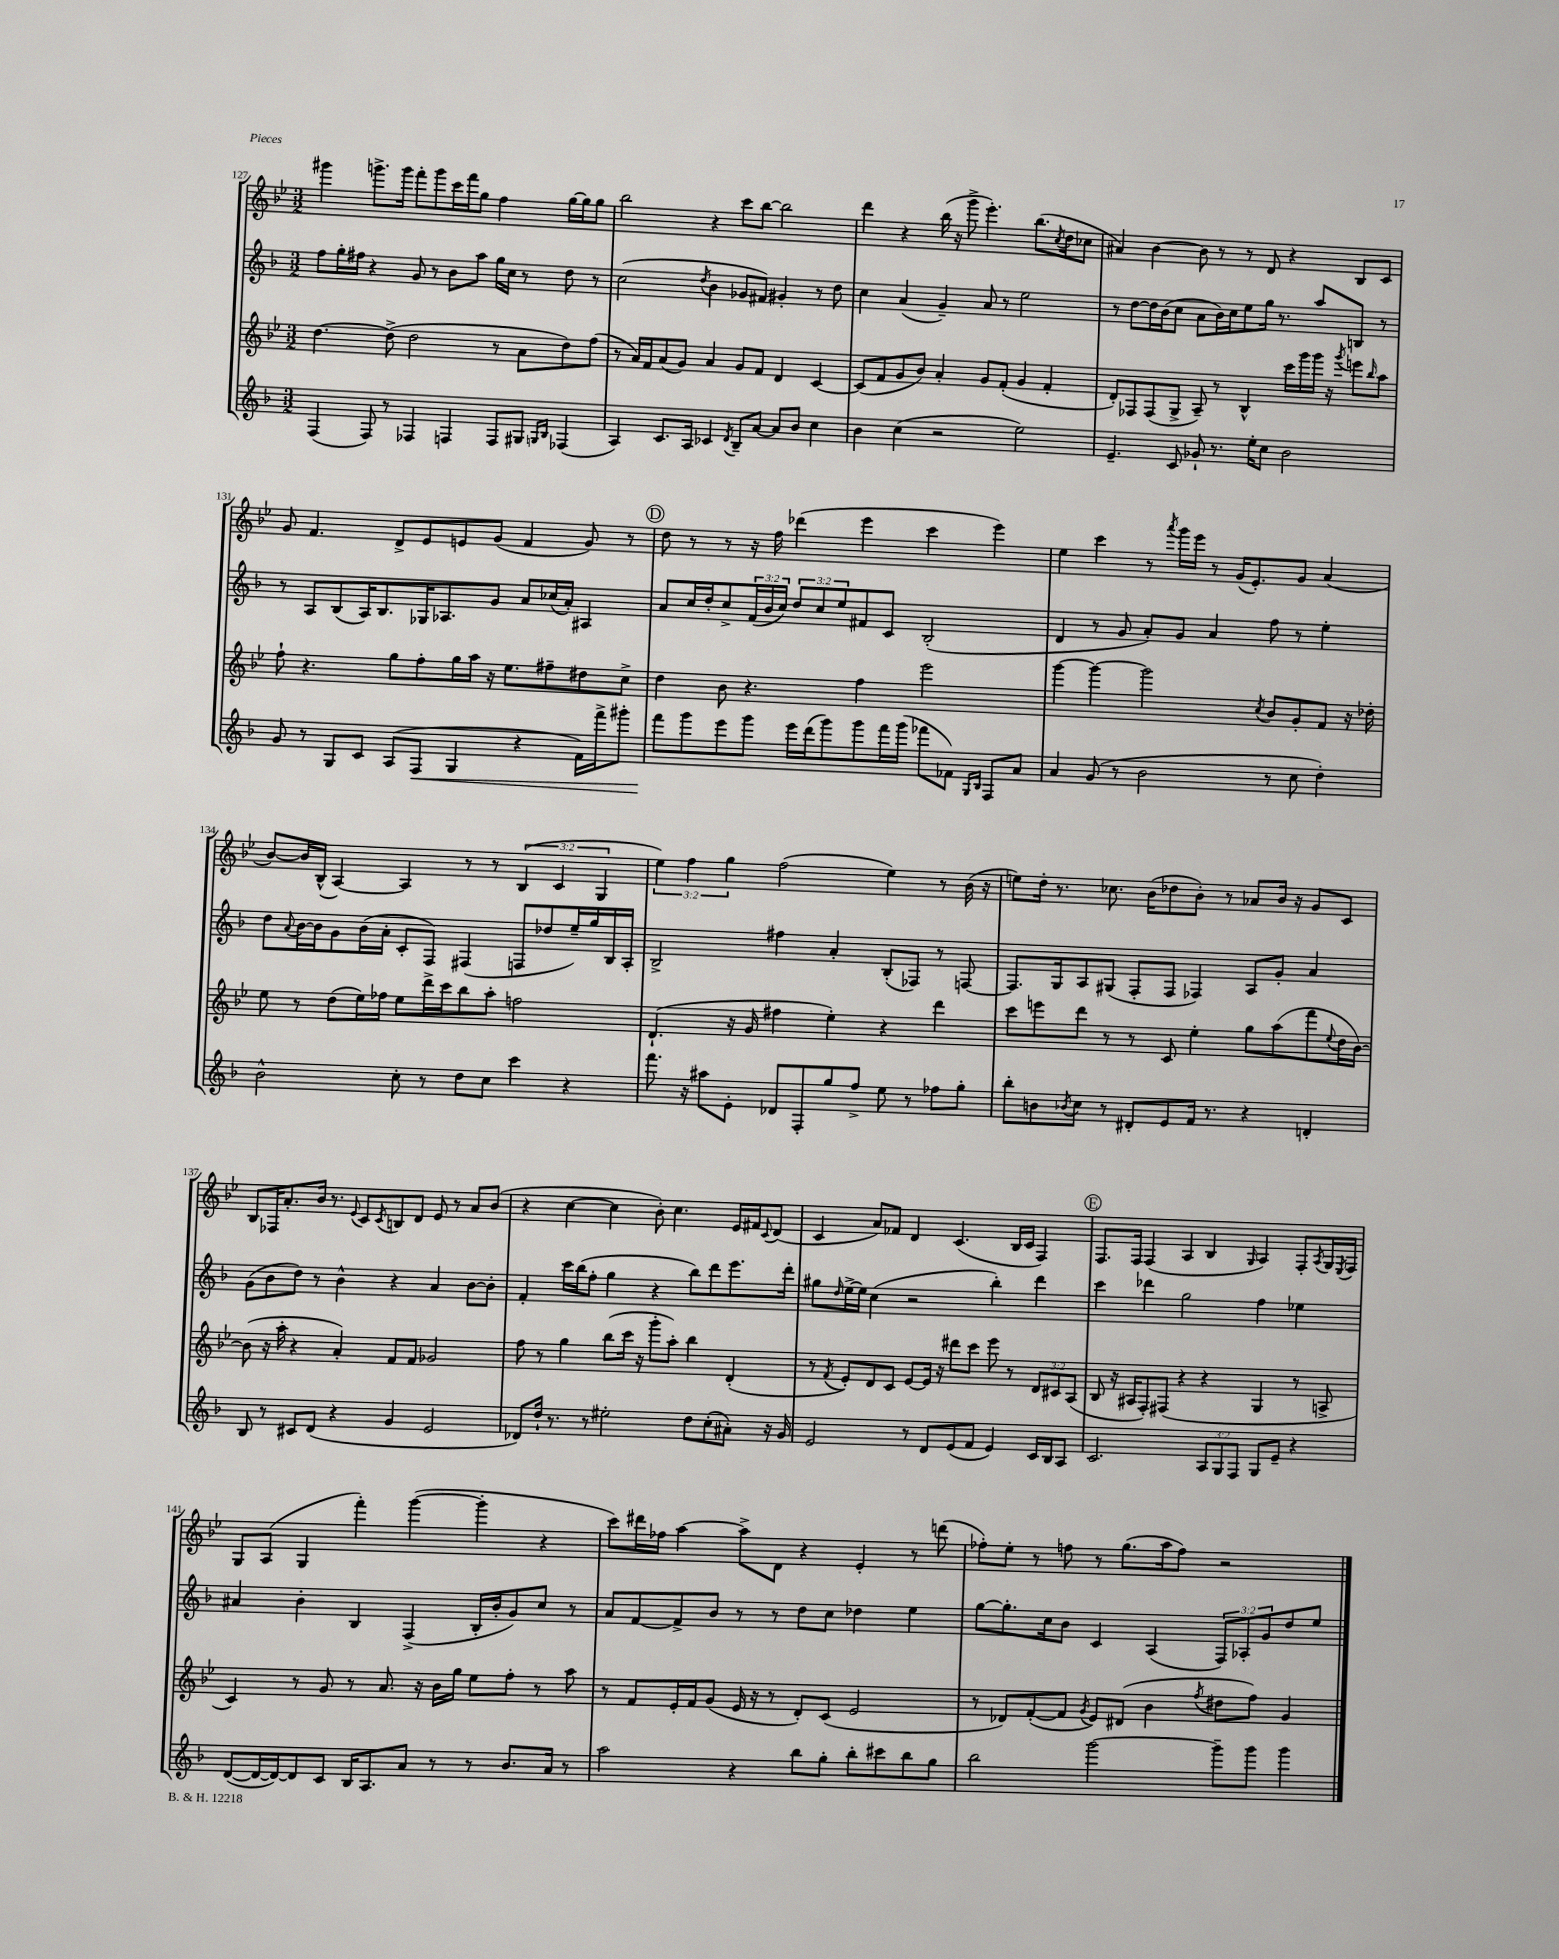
<<
\new StaffGroup <<
\new Staff = "s0" {
    \clef treble \key bes \major \numericTimeSignature \time 3/2 \override Staff.TupletNumber.text = #tuplet-number::calc-fraction-text
    gis'''4 g'''8.-> g'''16 f'''8-. g'''8 c'''16 f'''16 g''8 f''4 g''16~ g''16 g''8 |
    bes''2 r4 c'''8 bes''8~ bes''2 |
    d'''4 r4 bes''16( r16 g'''8-> ees'''4.-.) bes''8.( \acciaccatura { c''8 } d''16 ces''8 |
    ais'4) bes'4~ bes'8 r8 r8 d'8 r4 bes8 c'8 |
    g'8 f'4. d'8-> ees'8 e'8 g'8( f'4 g'8) r8 |
    \mark \markup { \circle "D" } d''8 r8 r8 r16 f''16 des'''4( ees'''4 c'''4 ees'''4) |
    ees''4 c'''4 r8 \acciaccatura { a'''8 } g'''16 ees'''16 r8 g'16( ees'8.-.) g'8 a'4( |
    bes'8~) bes'16 bes16-^( a4~) a4 r8 r8 \tuplet 3/2 { bes4( c'4 g4 } |
    \tuplet 3/2 { ees''4) f''4 g''4 } f''2( ees''4) r8 bes'16( r16 |
    e''8) d''16-. r8. ces''8. bes'16( des''8 bes'8-.) r8 aes'8 bes'16 r16 g'8 c'8 |
    bes8 fes16 a'8.-. bes'16 r8. \appoggiatura { ees'8 } c'8 \acciaccatura { c'8 } b8 d'8 ees'8 r8 a'8 bes'8( |
    r4 c''4~ c''4 bes'8-.) c''4. ees'16 fis'16 \appoggiatura { c'8 } d'8( |
    c'4 a'8) fes'8 d'4 c'4.( bes16 c'16 f4) |
    \mark \markup { \circle "E" } f8. f16 f4( a4 bes4 \grace { g16 } a4) f8-. \acciaccatura { a8 } g16 \acciaccatura { ees8 } f16 |
    g8 a8( g4 f'''4-.) g'''4~( g'''4-. r4 |
    c'''8) dis'''16 fes''16 a''4~ a''8-> d'8 r4 ees'4-. r8 d'''8( |
    fes''8-.) ees''8-. r8 f''8 r8 g''8.( a''16 f''8) r2 \bar "|." |
}
\new Staff = "s1" {
    \clef treble \key f \major \numericTimeSignature \time 3/2 \override Staff.TupletNumber.text = #tuplet-number::calc-fraction-text
    f''8 g''16-. fis''16 r4 g'8 r8 bes'8 a''8 g''16 c''16 r8 d''8 r8 |
    c''2( \acciaccatura { d''8 } bes'4 ges'8 fis'8) gis'4-. r8 d''8 |
    c''4 a'4( g'4--) a'8 r8 e''2 |
    r8 d''8~ d''16 bes'16( c''8 a'8 bes'16) c''16 e''8 g''16 r8. a''8 b8 r8 |
    r8 a8 bes8( a16) bes8. ges16 aes8. g'8 a'8 ces''16( a'16-.) ais4 |
    \mark \markup { \circle "D" } a'8 c''16 d''16-. c''8-> \tuplet 3/2 { f'16( bes'16 c''16) } \tuplet 3/2 { d''8 c''8 e''8 } fis'8 c'8 bes2-.( |
    d'4 r8 g'8 a'8-.) g'8 a'4 f''8 r8 e''4-. |
    d''8 \appoggiatura { a'8 } bes'16~ bes'16 g'8 bes'16( a'16-. c'8-. f8) fis4( f8 des''8 e''16--) g''16 bes16 a16-. |
    bes2-> fis''4 a'4-. bes8-.( fes8) r8 f8~ |
    f8. g16 a8 gis8( f8-. f8 fes4) a8 g'8-. a'4 |
    g'8( bes'8 d''8) r8 bes'4-^ r4 a'4 bes'8~ bes'8-. |
    f'4-. c'''16 bes''16( f''8-. g''4 r4 bes''8) d'''8 e'''8. d'''16-. |
    gis''8 \grace { d''16 } e''16~-> e''16 c''4( r2 bes''4-.) d'''4 |
    \mark \markup { \circle "E" } c'''4 des'''4 g''2 f''4 ees''4 |
    ais'4 bes'4-. bes4 f4->( bes16-. bes'16-. g'8) c''8 r8 |
    a'8 f'8~ f'8-> bes'8 r8 r8 d''8 c''8 des''4 e''4 |
    g''8~ g''8.-. c''16 bes'8 c'4 a4( \tuplet 3/2 { f8) aes8-. g'8 } d''8 e''8 \bar "|." |
}
\new Staff = "s2" {
    \clef treble \key bes \major \numericTimeSignature \time 3/2 \override Staff.TupletNumber.text = #tuplet-number::calc-fraction-text
    d''4.~ d''8->( d''2 r8 a'8 d''8) f''8( |
    r8 a'16) f'16 a'8( g'8) a'4 g'8 f'8 d'4 c'4~ |
    c'8( f'8 g'8 bes'8) a'4-. g'8 f'8-.( g'4 f'4-. |
    d'8-.) fes8 fes8( g8-> a8--) r8 bes4-^ c'''16 g'''16 g'''16 r16 \acciaccatura { g'''8 } e'''8 \grace { bes''16 } a''8 |
    f''8-! r4. g''8 f''8-. g''16 a''16 r16 ees''8. fis''8-- dis''8 c''8-> |
    \mark \markup { \circle "D" } d''4 bes'8 r4. f''4 ees'''2 |
    g'''4~ g'''4~ g'''2 \acciaccatura { c''8 } bes'8 g'8-. f'8 r16 des''16-. |
    ees''8 r8 d''8( ees''16) fes''16 ees''8 d'''16-> c'''16 bes''8 a''8-. f''2 |
    d'4.-!( r16 g'16 fis''4 ees''4-.) r4 d'''4 |
    c'''8 e'''8 d'''8 r8 r8 c'8 ees''4-. g''8 a''8( f'''8 \appoggiatura { ees''8 } d''16 bes'16~) |
    bes'8( r16 a''16-. r4 a'4-.) f'8 f'8 ges'2 |
    f''8 r8 g''4 bes''8( c'''16 r16 g'''8-. a''8-.) bes''4 d'4-.( |
    r8 \acciaccatura { f'8 } ees'8-.) d'8 c'8 ees'8~ ees'16 r16 dis'''8 c'''8 ees'''8 r8 \tuplet 3/2 { d'8 cis'8 a8( } |
    \mark \markup { \circle "E" } bes8 r16 ais16 f8-.) fis8( r4 r4 g4 r8 a8-> |
    c'4) r8 g'8 r8 a'8. r16 bes'16 g''16 ees''8 f''8-. r8 a''8 |
    r8 f'8 ees'16-. f'16 g'8( ees'16 r16 r8 d'8-.) c'8( ees'2 |
    r8 des'8) f'8~-.( f'8 \acciaccatura { g'8 } ees'8) dis'8( bes'4 \acciaccatura { f''8 } dis''8 f''8) g'4 \bar "|." |
}
\new Staff = "s3" {
    \clef treble \key f \major \numericTimeSignature \time 3/2 \override Staff.TupletNumber.text = #tuplet-number::calc-fraction-text
    f4( f8) r8 fes4 f4 f8 gis8 \grace { g16 bes16 } fes4( |
    a4) c'8. a16 ces'4 \acciaccatura { d'8 } bes8-- a'8~ a'8 bes'8 c''4 |
    bes'4 c''4( r2 e''2) |
    e'4.-- c'8 ges'8-! r8. e''16-. c''8 bes'2 |
    g'8 r8 g8 c'8 a8( f8\< g4 r4 f'16) f'''16-> gis'''8-. |
    \mark \markup { \circle "D" } f'''8\! g'''8 e'''8 g'''8 e'''16 d'''16( g'''8) g'''8 f'''16 g'''16( fes'''8 fes'8) \grace { g16 bes16 } f8 a'8 |
    a'4 g'8( r8 bes'2 r8 c''8 d''4-.) |
    bes'2-^ c''8-. r8 d''8 c''8 c'''4 r4 |
    f'''8. r16 ais''8 e'8-. des'8 f8-. g''8 f''8-> e''8 r8 fes''8 g''8-. |
    bes''8-. b'8 \acciaccatura { bes'8 } c''8 r8 dis'8-. e'8 f'16 r8. r4 d'4-. |
    bes8 r8 cis'8 d'8( r4 g'4 e'2 |
    des'8) d''16-! r8. r8 eis''2-. d''8 c''8-.( ais'8-.) r16 g'16 |
    e'2 r8 d'8 e'8( f'8 e'4) c'16 bes16 a8 |
    \mark \markup { \circle "E" } c'2. \tuplet 3/2 { a8 g8 f8 } g8 e'8-- r4 |
    d'8~( d'16~ d'16~) d'8 c'8 bes16 a8. a'8 r8 r8 bes'8. a'16 r8 |
    a''2 r4 bes''8 g''8-. bes''8-. cis'''8 bes''8 g''8 |
    bes''2 g'''2~ g'''8-- g'''8 g'''4 \bar "|." |
}
>>
>>
\layout { \context { \Score currentBarNumber = #127 } }
